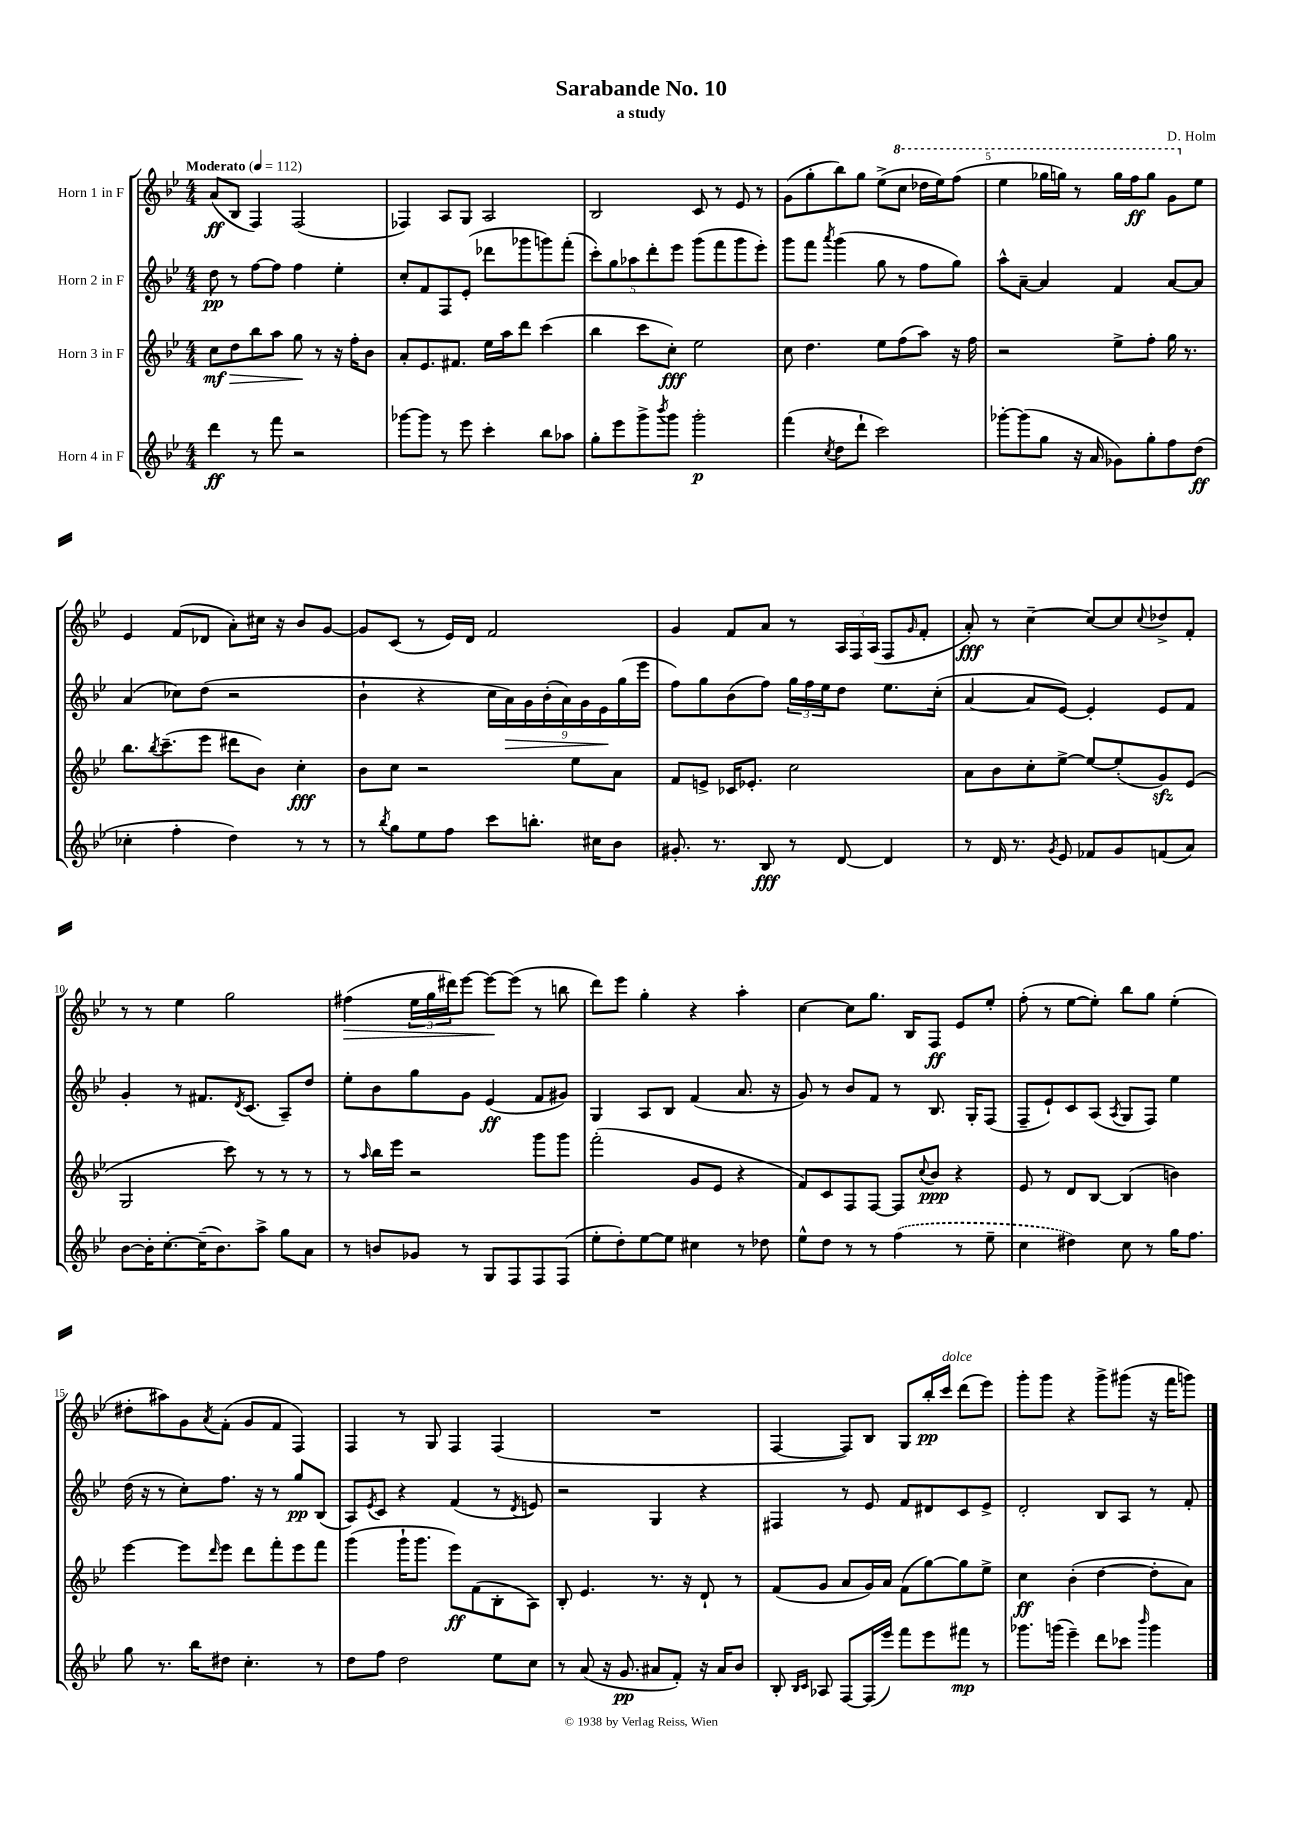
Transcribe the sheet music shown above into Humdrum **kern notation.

**kern	**dynam	**kern	**dynam	**kern	**dynam	**kern	**dynam
*part4	*part4	*part3	*part3	*part2	*part2	*part1	*part1
*staff4	*staff4	*staff3	*staff3	*staff2	*staff2	*staff1	*staff1
*I"Horn 4 in F	*	*I"Horn 3 in F	*	*I"Horn 2 in F	*	*I"Horn 1 in F	*
*clefG2	*	*clefG2	*	*clefG2	*	*clefG2	*
*k[b-e-]	*	*k[b-e-]	*	*k[b-e-]	*	*k[b-e-]	*
*M4/4	*	*M4/4	*	*M4/4	*	*M4/4	*
*MM112	*	*MM112	*	*MM112	*	*MM112	*
=1	=1	=1	=1	=1	=1	=1	=1
!	!	!	!	!	!	!LO:TX:a:B:t=Moderato	!
!	!	!	!LO:HP:b	!	!	!	!
4ddd\	ff	8cc\L	> mf	8dd\	pp	(8a/L	ff
.	.	8dd\	.	8r	.	8B-/J	.
8r	.	8bb-\	.	[8ff\L	.	4F/)	.
8fff\	.	8aa\J	.	8ff\J]	.	.	.
2r	.	8gg\	.	4ff\	.	(2F/	.
.	.	8r	]	.	.	.	.
.	.	16r	.	4ee-'\	.	.	.
.	.	16ff'\KL	.	.	.	.	.
.	.	8b-\J	.	.	.	.	.
=2	=2	=2	=2	=2	=2	=2	=2
[8ggg-X\L	.	8a'/L	.	8cc'/L	.	4F-X/)	.
8ggg-\J]	.	8.e-/	.	8f/	.	.	.
8r	.	.	.	8F/	.	8A/L	.
.	.	8.f#X/J	.	.	.	.	.
8eee-\	.	.	.	(8e-'/J	.	8G/J	.
4ccc'\	.	16ee-\LL	.	8ddd-X\L	.	2A/	.
.	.	16aa\J	.	.	.	.	.
.	.	8ddd\J	.	8ggg-X\	.	.	.
8bb-\L	.	(4ccc\	.	8gggn\)	.	.	.
8aa-X\J	.	.	.	(8fff'\J	.	.	.
=3	=3	=3	=3	=3	=3	=3	=3
8gg'\L	.	4bb-\	.	10ccc'\L)	.	2B-/	.
.	.	.	.	10gg\	.	.	.
8eee-\	.	.	.	.	.	.	.
.	.	.	.	10aa-X\	.	.	.
8ggg^\	.	8ccc\L	.	.	.	.	.
.	.	.	.	10ddd'\	.	.	.
8qbbb-/	.	.	.	.	.	.	.
8ggg\J	.	8cc'\J)	fff	.	.	.	.
.	.	.	.	10eee-\J	.	.	.
2ggg'\	p	2ee-\	.	(8ggg\L	.	8c/	.
.	.	.	.	8fff\	.	8r	.
.	.	.	.	8ggg\	.	8e-/	.
.	.	.	.	8eee-'\J)	.	8r	.
=4	=4	=4	=4	=4	=4	=4	=4
(4fff\	.	8cc\	.	8ggg\L	.	(8g\L	.
.	.	4.dd\	.	8fff\J	.	8gg'\	.
8qcc/	.	.	.	8qaaa/	.	.	.
8dd\L	.	.	.	(4ggg\	.	8bb-\)	.
8ddd`\J	.	.	.	.	.	8gg\J	.
2ccc\)	.	8ee-\L	.	8gg\	.	(8ee-^\L	.
*	*	*	*	*	*	*8va	*
.	.	(8ff\	.	8r	.	8ccc\J	.
.	.	8aa\J)	.	8ff\L	.	16ddd-X\LL	.
.	.	.	.	.	.	16eee-\J)	.
.	.	16r	.	8gg\J)	.	(8fff\J	.
.	.	16ff\	.	.	.	.	.
=5	=5	=5	=5	=5	=5	=5	=5
[8ggg-X'\L	.	2r	.	8aa^^\L	.	4eee-\	.
(8ggg-\]	.	.	.	[8a~\J	.	.	.
8gg\J	.	.	.	4a/]	.	16ggg-X\LL	.
.	.	.	.	.	.	16gggn\JJ)	.
16r	.	.	.	.	.	8r	.
16a/	.	.	.	.	.	.	.
8g-X\L)	.	8ee-^\L	.	4f/	.	16ggg\LL	.
.	.	.	.	.	.	16fff\J	ff
8gg'\	.	8ff'\J	.	.	.	8ggg\J	.
8ff\	.	16gg\	.	[8a/L	.	8gg\L	.
.	.	8.r	.	.	.	.	.
*	*	*	*	*	*	*X8va	*
(8dd\J	ff	.	.	8a/J]	.	8ee-\J	.
!!LO:LB:g=z
=6	=6	=6	=6	=6	=6	=6	=6
4cc-X'\	.	8.bb-\L	.	(4a/	.	4e-/	.
.	.	8qbb-/	.	.	.	.	.
.	.	(8.ccc~\	.	.	.	.	.
4ff'\	.	.	.	8cc-X\L)	.	(8f/L	.
.	.	8eee-\J	.	(8dd\J	.	8d-X/J	.
4dd\)	.	8ddd#X\L	.	2r	.	8a'\L)	.
.	.	8b-\J)	.	.	.	16cc#X\Jk	.
.	.	.	.	.	.	16r	.
8r	.	4cc'\	fff	.	.	8b-/L	.
8r	.	.	.	.	.	[8g/J	.
=7	=7	=7	=7	=7	=7	=7	=7
8r	.	8b-\L	.	4b-`\	.	8g/L]	.
8qbb-/	.	.	.	.	.	.	.
8gg\L	.	8cc\J	.	.	.	(8c/J	.
8ee-\	.	2r	.	4r	.	8r	.
8ff\J	.	.	.	.	.	16e-/LL)	.
.	.	.	.	.	.	16d/JJ	.
8ccc\L	.	.	.	18cc\LL	.	2f/	.
!	!	!	!	!	!LO:HP:b	!	!
.	.	.	.	18a\)	>	.	.
.	.	.	.	18g\	.	.	.
8.bbn'\J	.	.	.	.	.	.	.
.	.	.	.	(18b-'\	.	.	.
.	.	.	.	18a\)	.	.	.
.	.	8ee-\L	.	.	.	.	.
.	.	.	.	18g\	.	.	.
16cc#X\KL	.	.	.	.	.	.	.
.	.	.	.	18e-\	.	.	.
8b-\J	.	8a\J	.	.	.	.	.
.	.	.	.	(18gg\	]	.	.
.	.	.	.	18eee-\JJ	.	.	.
=8	=8	=8	=8	=8	=8	=8	=8
8.g#X'/	.	8f/L	.	8ff\L)	.	4g/	.
.	.	8en^/J	.	8gg\	.	.	.
8.r	.	.	.	.	.	.	.
.	.	16c-X/KL	.	(8b-\	.	8f/L	.
.	.	8.e-X'/J	.	.	.	.	.
8B-/	fff	.	.	8ff\J)	.	8a/J	.
8r	.	2cc\	.	24gg\LL	.	8r	.
.	.	.	.	24ff\	.	.	.
.	.	.	.	24ee-\J	.	.	.
[8d/	.	.	.	8dd\J	.	24A/LL	.
.	.	.	.	.	.	24F/	.
.	.	.	.	.	.	(24A/JJ	.
4d/]	.	.	.	8.ee-\L	.	8F/L	.
.	.	.	.	.	.	16qqg/	.
.	.	.	.	.	.	8f'/J	.
.	.	.	.	(16cc'\Jk	.	.	.
=9	=9	=9	=9	=9	=9	=9	=9
8r	.	8a\L	.	[4a/	.	8a'/)	fff
16d/	.	8b-\	.	.	.	8r	.
8.r	.	.	.	.	.	.	.
.	.	8cc'\	.	8a/L]	.	[4cc~\	.
8qg/	.	.	.	.	.	.	.
8e-/	.	[8ee-^\J	.	[8e-/J)	.	.	.
8f-X/L	.	8ee-/L_	.	4e-'/]	.	8cc/L_	.
8g/	.	(8ee-'/]	.	.	.	8cc/]	.
.	.	.	.	.	.	8qqcc/	.
(8fn/	.	8gzz/)	.	8e-/L	.	8dd-X^/	.
8a/J)	.	(8e-/J	.	8f/J	.	8f'/J	.
!!LO:LB:g=z
=10	=10	=10	=10	=10	=10	=10	=10
[8b-\L	.	2G/	.	4g'/	.	8r	.
16b-'\K]	.	.	.	.	.	8r	.
[8.cc'\	.	.	.	.	.	.	.
.	.	.	.	8r	.	4ee-\	.
(16cc~\K]	.	.	.	8.f#X/L	.	.	.
8.b-\)	.	.	.	.	.	.	.
.	.	8ccc\)	.	.	.	2gg\	.
.	.	.	.	8qd/	.	.	.
.	.	.	.	(8.c/J	.	.	.
8aa^\J	.	8r	.	.	.	.	.
8gg\L	.	8r	.	8A~/L)	.	.	.
8a\J	.	8r	.	8dd/J	.	.	.
=11	=11	=11	=11	=11	=11	=11	=11
!	!	!	!	!	!	!	!LO:HP:b
8r	.	8r	.	8ee-'\L	.	(4ff#X\	>
.	.	16qqaa/	.	.	.	.	.
8bn/L	.	16bb-\LL	.	8b-\	.	.	.
.	.	16eee-\JJ	.	.	.	.	.
8g-X/J	.	2r	.	8gg\	.	24ee-\LL	.
.	.	.	.	.	.	24gg\	.
.	.	.	.	.	.	24ddd#X\J)	.
8r	.	.	.	8g\J	.	[8eee-\J	.
8G/L	.	.	.	(4e-/	ff	8eee-\L_	.
8F/	.	.	.	.	.	(8eee-\J]	]
8F/	.	8ggg\L	.	8f/L	.	8r	.
(8F/J	.	8ggg\J	.	8g#X/J)	.	8bbn\	.
=12	=12	=12	=12	=12	=12	=12	=12
8ee-'\L	.	(2fff'\	.	4G/	.	8ddd\L)	.
8dd'\)	.	.	.	.	.	8eee-\J	.
[8ee-\	.	.	.	8A/L	.	4gg'\	.
8ee-\J]	.	.	.	8B-/J	.	.	.
4cc#X\	.	8g/L	.	(4f/	.	4r	.
.	.	8e-/J	.	.	.	.	.
8r	.	4r	.	8.a/	.	4aa'\	.
8dd-X\	.	.	.	.	.	.	.
.	.	.	.	16r	.	.	.
=13	=13	=13	=13	=13	=13	=13	=13
8ee-^^\L	.	8f/L)	.	8g/)	.	[4cc\	.
8dd\J	.	8c/	.	8r	.	.	.
8r	.	8F/	.	8b-/L	.	8cc\L]	.
8r	.	[8F/J	.	8f/J	.	8.gg\J	.
(4ff\	.	8F/L]	.	8r	.	.	.
.	.	.	.	.	.	16B-/KL	.
.	.	8qqcc/	.	.	.	.	.
.	.	8b-/J	ppp	8.B-/	.	8F/J	ff
8r	.	4r	.	.	.	8e-/L	.
.	.	.	.	16G'/KL	.	.	.
8ee-~\	.	.	.	(8F/J	.	8ee-'/J	.
=14	=14	=14	=14	=14	=14	=14	=14
4cc\	.	8e-/	.	8F~/L	.	(8ff'\	.
.	.	8r	.	8e-`/)	.	8r	.
4dd#X\)	.	8d/L	.	8c/	.	[8ee-\L	.
.	.	[8B-/J	.	(8A/J	.	8ee-'\J])	.
.	.	.	.	8qA/	.	.	.
8cc\	.	(4B-/]	.	8G/L	.	8bb-\L	.
8r	.	.	.	8F/J)	.	8gg\J	.
16gg\KL	.	4bn\)	.	4ee-\	.	(4ee-'\	.
8.ff\J	.	.	.	.	.	.	.
!!LO:LB:g=z
=15	=15	=15	=15	=15	=15	=15	=15
8gg\	.	[4eee-\	.	(16dd\	.	8dd#X'\L	.
.	.	.	.	16r	.	.	.
8.r	.	.	.	8r	.	8aa#X\)	.
.	.	8eee-\L]	.	8cc'\L)	.	8g\	.
16bb-\KL	.	.	.	.	.	.	.
.	.	16qqddd/	.	.	.	8qa/	.
8dd#X\J	.	8eee-\J	.	8.ff\J	.	(8f'\J	.
4.cc'\	.	8ddd\L	.	.	.	8g/L	.
.	.	.	.	16r	.	.	.
.	.	8fff'\	.	8r	.	8f/J	.
.	.	8eee-\	.	8gg/L	pp	4F/)	.
8r	.	8fff\J	.	(8B-/J	.	.	.
=16	=16	=16	=16	=16	=16	=16	=16
8dd\L	.	(4ggg\	.	8A/L)	.	4F/	.
.	.	.	.	8qe-/	.	.	.
8ff\J	.	.	.	8c/J	.	.	.
2dd\	.	16ggg`\KL	.	4r	.	8r	.
.	.	8.ggg\J	.	.	.	.	.
.	.	.	.	.	.	8G/	.
.	.	8eee-\L)	ff	(4f/	.	4F/	.
.	.	(8f\	.	.	.	.	.
8ee-\L	.	8B-'\	.	8r	.	(4F/	.
.	.	.	.	8qd/	.	.	.
8cc\J	.	8A\J)	.	8en/)	.	.	.
=17	=17	=17	=17	=17	=17	=17	=17
8r	.	8B-'/	.	2r	.	1r	.
(8a/	.	4.e-/	.	.	.	.	.
16r	.	.	.	.	.	.	.
8.g/	pp	.	.	.	.	.	.
8a#X/L	.	8.r	.	4G/	.	.	.
8f'/J)	.	.	.	.	.	.	.
.	.	16r	.	.	.	.	.
16r	.	8d`/	.	4r	.	.	.
16a#/KL	.	.	.	.	.	.	.
8b-/J	.	8r	.	.	.	.	.
=18	=18	=18	=18	=18	=18	=18	=18
8B-'/	.	(8f/L	.	4F#X/	.	[4F/	.
16qqB-/LL	.	.	.	.	.	.	.
16qqc/JJ	.	.	.	.	.	.	.
8A-X/	.	8g/J	.	.	.	.	.
[8F/L	.	8a/L	.	8r	.	8F/L])	.
(16F/L]	.	16g/L)	.	8e-/	.	8B-/J	.
16eee-/JJ)	.	16a/JJ	.	.	.	.	.
8fff\L	.	(8f\L	.	8f/L	.	8G/L	.
8eee-\	.	[8gg\)	.	8d#X/	.	16bb-'/L	pp
!	!	!	!	!	!	!LO:TX:a:i:t=dolce	!
.	.	.	.	.	.	16ccc/JJ	.
8fff#X\J	mp	8gg\]	.	8c/	.	(8ddd\L	.
8r	.	8ee-^\J	.	8e-^/J	.	8eee-\J)	.
=19	=19	=19	=19	=19	=19	=19	=19
8.ggg-X\L	.	4cc\	ff	2d'/	.	8ggg'\L	.
.	.	.	.	.	.	8ggg\J	.
(16gggn\Jk	.	.	.	.	.	.	.
4eee-~\)	.	(4b-'\	.	.	.	4r	.
8ddd\L	.	[4dd\	.	8B-/L	.	8ggg^\L	.
8ccc-X\J	.	.	.	8A/J	.	(8ggg#X\J	.
16qqbbb-/	.	.	.	.	.	.	.
4ggg\	.	8dd'\L]	.	8r	.	16r	.
.	.	.	.	.	.	16fff\KL	.
.	.	8a\J)	.	8f'/	.	8gggn\J)	.
==	==	==	==	==	==	==	==
*-	*-	*-	*-	*-	*-	*-	*-
